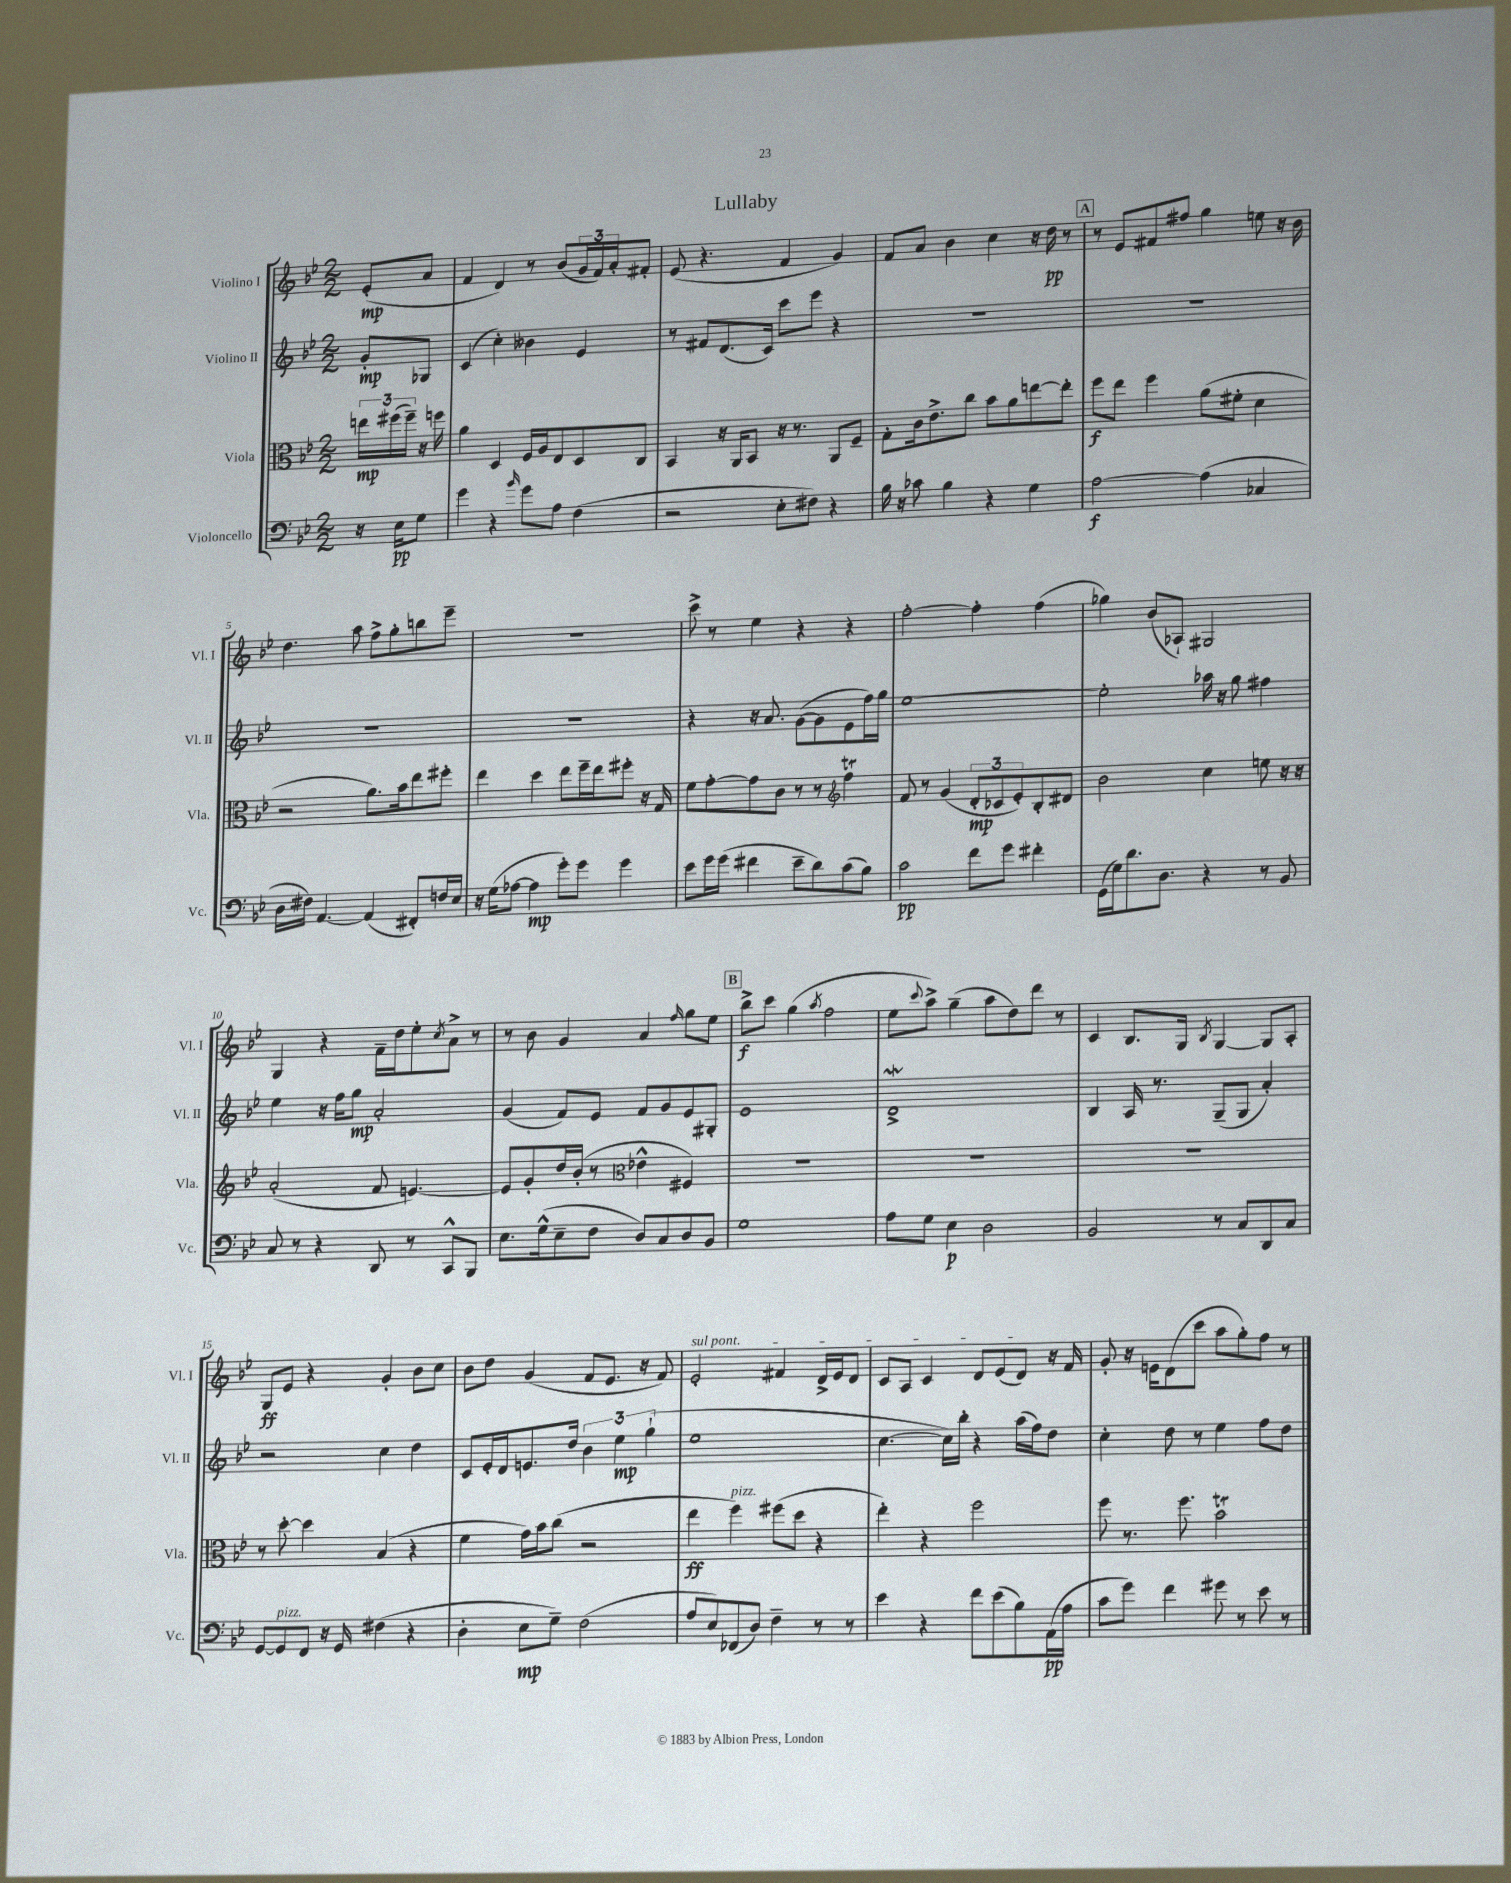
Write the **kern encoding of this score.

**kern	**kern	**kern	**kern
*staff4	*staff3	*staff2	*staff1
*clefF4	*clefC3	*clefG2	*clefG2
*k[b-e-]	*k[b-e-]	*k[b-e-]	*k[b-e-]
*M2/2	*M2/2	*M2/2	*M2/2
16r	24ee	8g'	(8e-'
.	(24ff#	.	.
16E-	.	.	.
.	24ff#~)	.	.
8G	16r	8G-	8a
.	16ff	.	.
=	=	=	=
4g	4a	(4c	4f
4r	4D	4cc')	4d)
16qqb-	.	.	.
8g	16F	4b--	8r
.	16A	.	.
8A	8E-	.	(8b-
(4F	8D	4e-	24g
.	.	.	24f)
.	.	.	24a'
.	8C	.	8f#'
=	=	=	=
2r	4BB-	8r	(8e-
.	.	8f#	4.r
.	16r	(8.d	.
.	16AA	.	.
.	8BB-	.	.
.	.	16c)	.
8E-'	16r	8ccc	4f
.	8.r	.	.
8F#)	.	8eee-	.
4r	8AA	4r	4g)
.	8F~	.	.
=	=	=	=
16B-	8G'	1r	8f
16r	.	.	.
8c-	16c	.	8a
.	8.e-^	.	.
4B-	.	.	4b-
.	8cc	.	.
4r	8b-	.	4cc
.	8a	.	.
4G	[8ee	.	16r
.	.	.	16dd
.	8ee']	.	8r
=	=	=	=
[2A	8ff	1r	8r
.	8ee-	.	8e-
.	4ff	.	8f#
.	.	.	8ff#
(4A]	(8a	.	4gg
.	8f#'	.	.
4C-	4d	.	8ee
.	.	.	16r
.	.	.	16b-
=	=	=	=
16D	2r	1r	4.dd
16F#)	.	.	.
[4.AA	.	.	.
.	.	.	8aa
(4AA]	8.a)	.	8ff^
.	.	.	8gg'
.	16b-	.	.
8FF#')	8ee-	.	8bb
16F	8ff#'	.	8eee-~
16E-	.	.	.
=	=	=	=
16r	4ee-	1r	1r
(16G	.	.	.
[8A-	.	.	.
4A-]	4dd	.	.
8g')	8ee-	.	.
8g	16ff~	.	.
.	16ee-	.	.
4g	8ff#'	.	.
.	16r	.	.
.	16G	.	.
=	=	=	=
8e-	8f	4r	8ccc^
16g	[8g'	.	8r
(16g	.	.	.
4f#	8g]	16r	4ee-
.	.	8.a	.
.	8c	.	.
8e-~	8r	([8g	4r
8d)	8r	8g]	.
*	*clefG2	*	*
(8c	4ff	8e-	4r
8B-)	.	16ff)	.
.	.	16gg	.
=	=	=	=
2c	8f	[1ee-	[2ff'
.	8r	.	.
.	(4g	.	.
8f	12d'	.	4ff']
.	12c-	.	.
8g	.	.	.
.	12e-')	.	.
4f#'	8B-'	.	(4ff
.	8d#	.	.
=	=	=	=
(16GG	2b-	2ee-']	4gg-)
16G)	.	.	.
8.d	.	.	.
.	.	.	(8b-
8.D	.	.	.
.	.	.	8A-`)
4r	4cc	16aa-	2G#
.	.	16r	.
.	.	8gg	.
8r	8ee	4ff#	.
8BB-	16r	.	.
.	16r	.	.
=	=	=	=
8C	(2a'	4ee-	4G
8r	.	.	.
4r	.	16r	4r
.	.	16ff	.
.	.	8gg	.
8DD	8f	2a'	16f~
.	.	.	16dd
8r	[4.e)	.	8ee-'
.	.	.	8qcc
8CC^^	.	.	8a^
8BBB-	.	.	8r
=	=	=	=
8.E-	8e]	(4g	8r
.	8g'	.	8b-
(16G^^	.	.	.
8E-~	16dd	8f)	4g
.	(16b-'	.	.
8F	8r	8e-	.
*	*clefC3	*	*
8D)	4e-^^	8f	4a
8C	.	8g	.
.	.	.	16qqff
8D	4F#)	8e-	8gg
8BB-	.	8G#'	8ee-
=	=	=	=
1G	1r	1e-	8bb-^
.	.	.	8ccc
.	.	.	(4gg
.	.	.	8qaa
.	.	.	2ff
=	=	=	=
8A	1r	1d^	8ee-
.	.	.	8qqccc
8G	.	.	8aa^)
4E-	.	.	(4gg~
2D	.	.	8aa
.	.	.	8dd)
.	.	.	8ddd
.	.	.	8r
=	=	=	=
2BB-	1r	4B-	4c
.	.	16A	8.B-
.	.	8.r	.
.	.	.	16G
.	.	.	8qB-
8r	.	(8G~	[4G
8C	.	8G	.
8DD	.	4a')	8G]
8C	.	.	8A'
=	=	=	=
[8GG	8r	2r	8G
8GG]	[8dd'	.	8e-
8FF	4dd]	.	4r
16r	.	.	.
16GG	.	.	.
(4F#	(4B-	4cc	4g'
4r	4r	4dd	8b-
.	.	.	8cc
=	=	=	=
4D'	4f	8c	8b-
.	.	16e-'	8dd
.	.	16d	.
8E-	16g)	8.e	(4g
.	16b-	.	.
8G~)	(8cc	.	.
.	.	16dd	.
(2F	2r	6b-	8f
.	.	.	8.e-
.	.	6ee-	.
.	.	.	16r
.	.	(6gg`	.
.	.	.	8f)
=	=	=	=
8A	4ee-	1ee-	2e-'
8E-)	.	.	.
(8FF-	4ff)	.	.
8D)	.	.	.
4F~	(8ff#	.	4f#
.	8dd	.	.
8r	4r	.	16d^
.	.	.	16e-
8r	.	.	8d
=	=	=	=
4e-	4ee-')	[4.cc	8c
.	.	.	8A
4r	4r	.	4c
.	.	16cc])	.
.	.	16bb-'	.
8f	2ff	4r	8d
(8e-	.	.	(8e-
8B-)	.	(16aa	8d)
.	.	16ff)	.
(16AA	.	8dd	16r
16A	.	.	16f
=	=	=	=
8c	8ff	4cc'	8g'
8g)	8.r	.	16r
.	.	.	16e
4f	.	8dd	(8d
.	8.ff	.	.
.	.	8r	8ccc
8g#	2b-	4ee-	8aa
8r	.	.	8gg')
8e-	.	8ff	8ff
8r	.	8dd	8r
==	==	==	==
*-	*-	*-	*-
